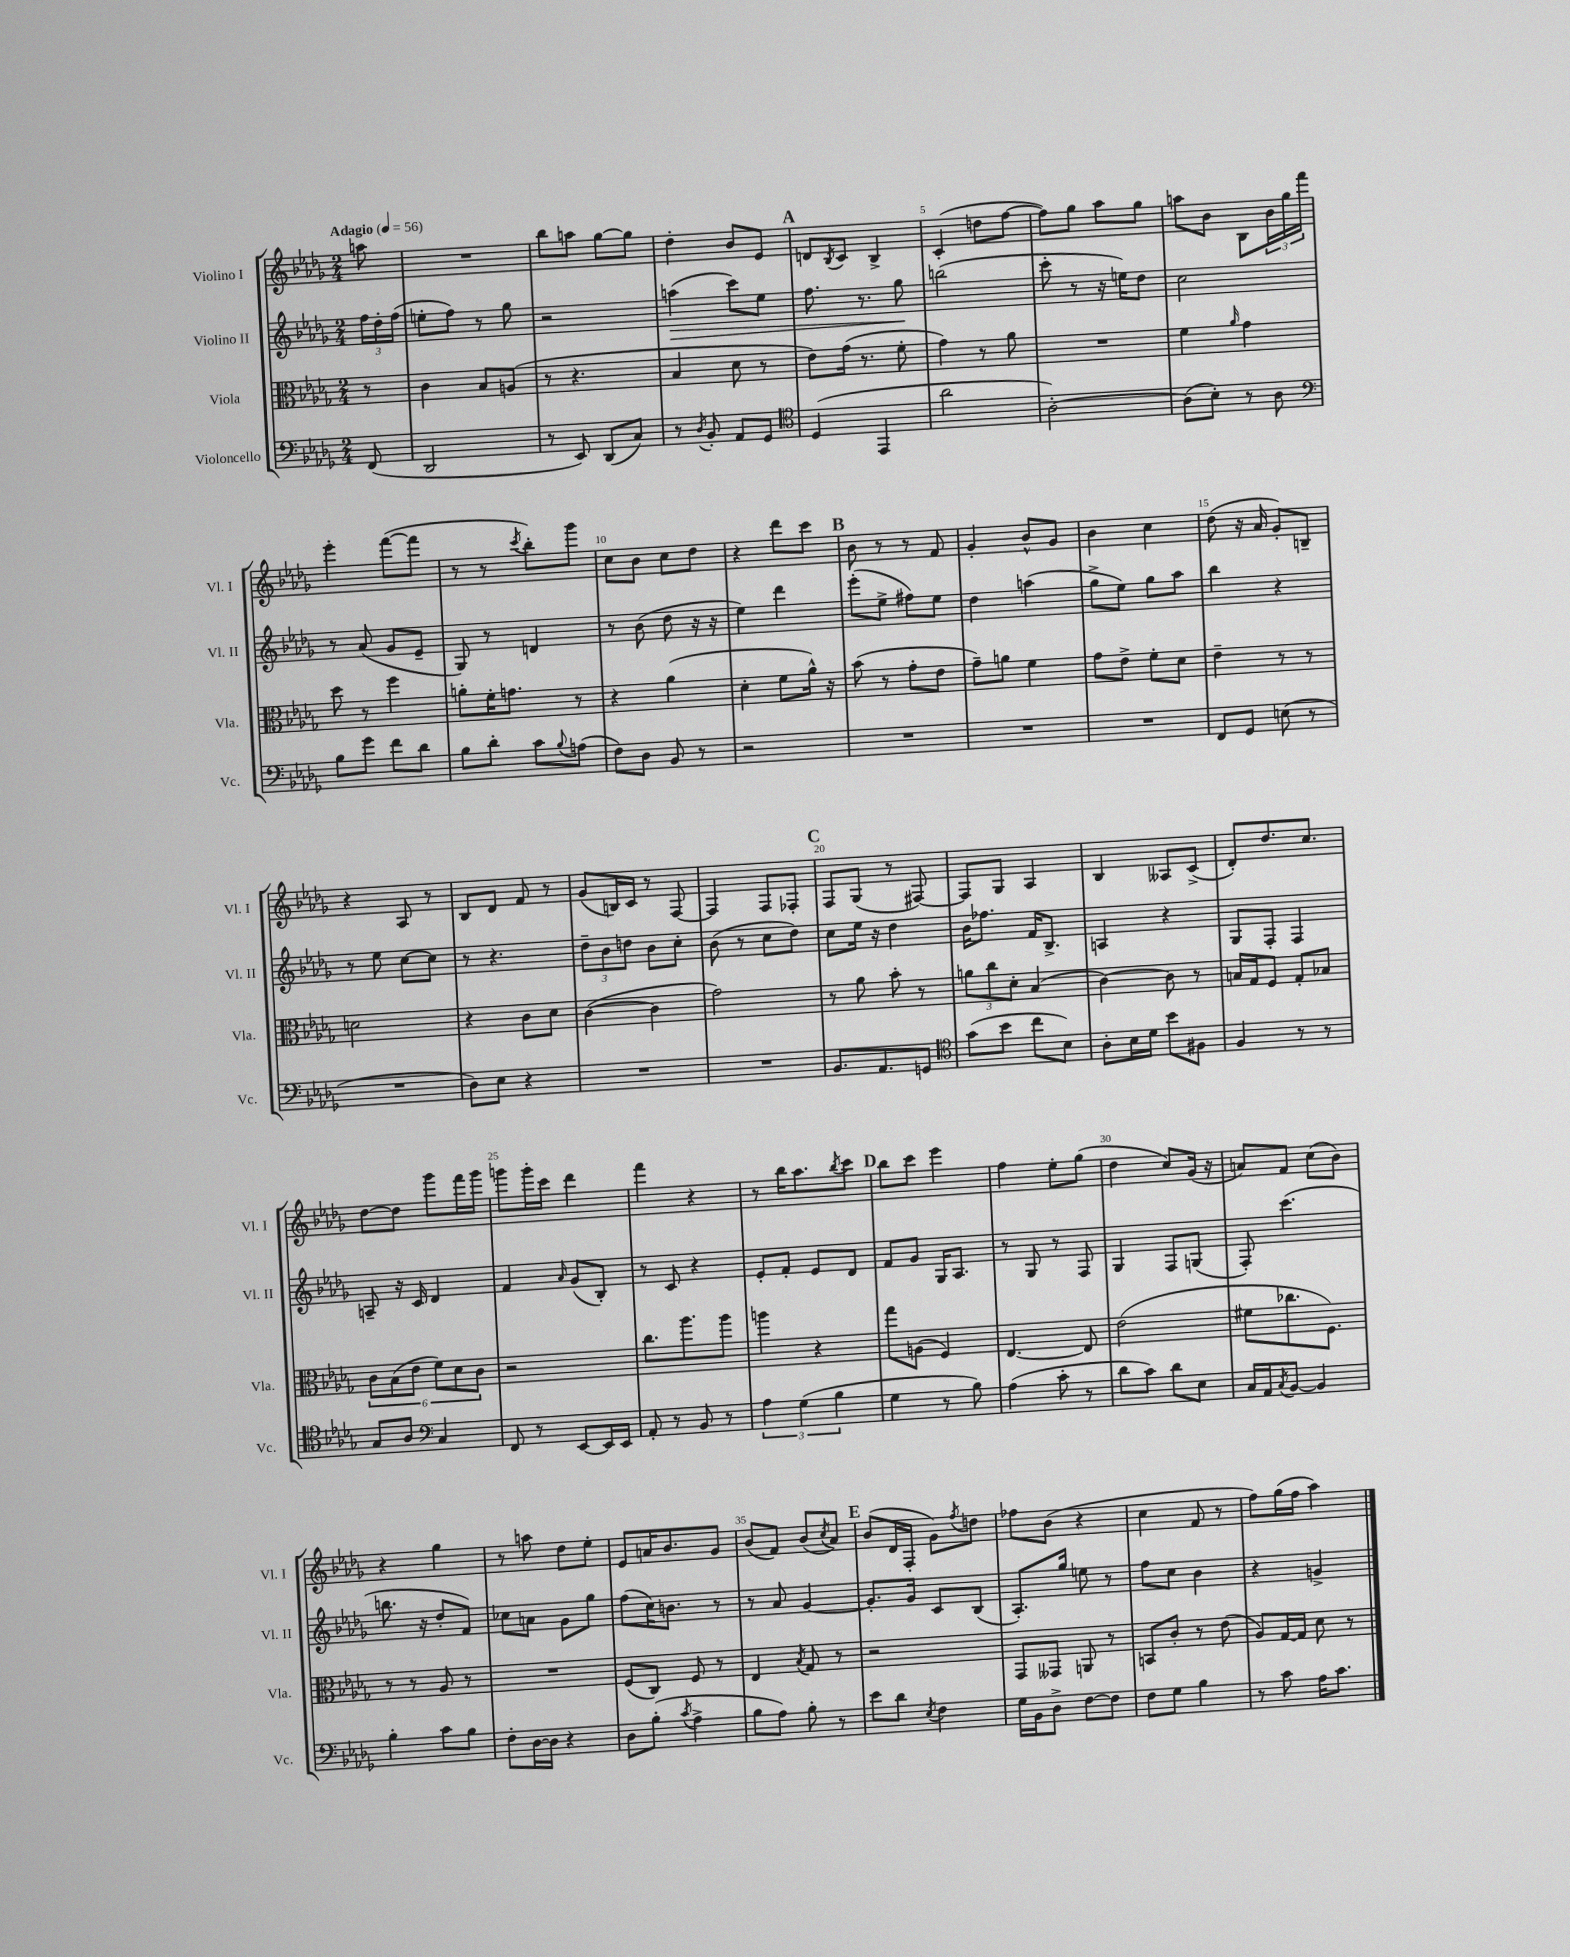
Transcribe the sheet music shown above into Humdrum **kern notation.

**kern	**kern	**kern	**kern
*staff4	*staff3	*staff2	*staff1
*clefF4	*clefC3	*clefG2	*clefG2
*k[b-e-a-d-g-]	*k[b-e-a-d-g-]	*k[b-e-a-d-g-]	*k[b-e-a-d-g-]
*M2/4	*M2/4	*M2/4	*M2/4
*MM56	*MM56	*MM56	*MM56
(8FF	8r	24ff	8aa
.	.	24dd-'	.
.	.	(24ff	.
=	=	=	=
2DD-	4c	8ee'	2r
.	.	8ff)	.
.	8B-	8r	.
.	(8A	8gg-	.
=	=	=	=
8r	8r	2r	8bb-
8EE-)	4.r	.	8aa
(8DD-	.	.	[8gg-
8C)	.	.	8gg-]
=	=	=	=
8r	4B-	(4aa	4dd-'
8qD-	.	.	.
8BB-'	.	.	.
8AA-	8d-	8ccc)	8b-
8GG-	8r	8ee-	8e-
=	=	=	=
*clefC4	*	*	*
(4D-	8e-)	8.ff	8d
.	.	.	8qB-
.	(16g-	.	8c
.	8.r	8.r	.
4EE-	.	.	4B-^
.	8f'	8gg-	.
=	=	=	=
2a-	4g-)	(2bb	(4c'
.	8r	.	8dd
.	8a-	.	[8ff
=	=	=	=
[2A-')	2r	8ccc'	8ff])
.	.	8r	8gg-
.	.	16r	8aa-
.	.	16ee)	.
.	.	8dd-	8gg-
=	=	=	=
(8A-]	4f	2cc	8aa
8B-')	.	.	8b-
.	16qqa-	.	.
8r	4g-	.	8B-
8A-	.	.	24b-
.	.	.	24gg-
.	.	.	24fff
=	=	=	=
*clefF4	*	*	*
8B-	8dd-	8r	4eee-'
8g-	8r	(8a-	.
8f	4ff	8g-	([8fff
8d-	.	8e-~	8fff]
=	=	=	=
8B-	8a'	8G-)	8r
8d-'	16f'	8r	8r
.	8.g	.	.
.	.	.	8qccc
8c	.	4d	8bb-')
8qqB-	.	.	.
(8A	8r	.	8ggg-
=	=	=	=
8F)	4r	8r	8cc
8D-	.	(8b-	8b-
8BB-	(4a-	8dd-	8cc
8r	.	16r	8dd-
.	.	16r	.
=	=	=	=
2r	4d-'	4ee-)	4r
.	8f	4ddd-	8ddd-
.	16a-^^)	.	8ccc
.	16r	.	.
=	=	=	=
2r	(8b-	(8eee-'	8b-
.	8r	8ee-^	8r
.	8g-'	8ff#)	8r
.	8e-	8ee-	8f
=	=	=	=
2r	8g-~)	4dd-	4g-'
.	8a	.	.
.	4f	(4aa	8b-^^
.	.	.	8g-
=	=	=	=
2r	8g-	8gg-^	4b-
.	8e-^	8ee-)	.
.	8f'	8gg-	4cc
.	8d-	8aa-	.
=	=	=	=
8FF	4e-~	4bb-	(8dd-
8GG-	.	.	16r
.	.	.	16a-
(8E	8r	4r	8g-')
8r	8r	.	8B~
=	=	=	=
2r	2d	8r	4r
.	.	8ee-	.
.	.	[8cc	8A-
.	.	8cc]	8r
=	=	=	=
8D-)	4r	8r	8B-
8E-	.	4.r	8d-
4r	8c	.	8f
.	8d-	.	8r
=	=	=	=
2r	([4c	12dd-~	(8g-
.	.	12b-	.
.	.	.	16B)
.	.	12dd	.
.	.	.	16c
.	4c]	8b-	8r
.	.	8cc'	[8F
=	=	=	=
2r	2g-)	(8b-	4F]
.	.	8r	.
.	.	8cc	8F
.	.	8dd-)	8F-'
=	=	=	=
8.BB-	8r	8cc	8F
.	8a-	16ee-	(8G-
8.AA-	.	16r	.
.	8b-'	4dd-	8r
8GG	8r	.	[8F#)
=	=	=	=
*clefC4	*	*	*
(8g-	12a	16b-	8F#]
.	.	8.ff-	.
.	12cc	.	.
8b-	.	.	8G-
.	12d-'	.	.
8cc	(4B-	16f	4A-
.	.	8.B-^	.
8B-)	.	.	.
=	=	=	=
8A-'	[4c)	4A	4B-
16B-	.	.	.
16d-	.	.	.
8b-	8c]	4r	8A--
8F#	8r	.	(8c^
=	=	=	=
4F	16B	8G-	8d-')
.	16G-	.	.
.	8F	8F'	8.dd-
8r	8G-'	4F	.
.	.	.	8.cc
8r	8B-	.	.
=	=	=	=
8G-	12c	8A~	[8dd-
.	(12B-	.	.
8A-	.	16r	8dd-]
.	12e-	.	.
.	.	16c	.
*clefF4	*	*	*
4C	12f)	4d-	8ggg-
.	12d-	.	.
.	.	.	16fff
.	12c	.	.
.	.	.	16ggg-
=	=	=	=
8FF	2r	4f	8ggg
8r	.	.	16ggg'
.	.	.	16ccc
.	.	16qqa-	.
[8EE-	.	(8g-	4ddd-
16EE-]	.	8B-')	.
16EE-	.	.	.
=	=	=	=
8AA-'	8.cc	8r	4fff
8r	.	8c	.
.	8.aa-	.	.
8BB-	.	4r	4r
8r	8aa-	.	.
=	=	=	=
6A-	4aa	8e-'	8r
.	.	8f'	16bb-
(6G-	.	.	.
.	.	.	8.aa-
.	4r	8e-	.
6B-	.	.	.
.	.	.	8qbb-
.	.	8d-	8ccc
=	=	=	=
4G-	8gg-	8f	8bb-
.	(8A	8g-	8ccc
8r	4F)	16G-	4eee-
.	.	8.A-	.
8B-)	.	.	.
=	=	=	=
(4A-	[4.E-	8r	4ff
.	.	8G-	.
8c'	.	8r	8ee-'
8r	8E-]	8F	(8gg-
=	=	=	=
8d-	(2e-	4G-	4dd-
8c)	.	.	.
8d-	.	8F	8cc)
8E-	.	(8G	(16g-
.	.	.	16r
=	=	=	=
16C	8f#	8F')	8a)
16AA-	.	.	.
8qC	.	.	.
[8BB-	8.cc-	(4.ccc	8f
4BB-]	.	.	(8cc
.	8.F)	.	.
.	.	.	8b-)
=	=	=	=
4B-'	8r	8.bb	4r
.	8r	.	.
.	.	16r	.
8c	8A-	8dd-'	4gg-
8B-	8r	8f)	.
=	=	=	=
8F'	2r	8cc-	8r
[16D-	.	8a	8aa
16D-]	.	.	.
4r	.	8g-	8dd-
.	.	8gg-	8ee-'
=	=	=	=
8D-	(8F	(8ff	8e-
(8B-'	8C)	16cc)	16a
.	.	8.b	8.b-
8qc	.	.	.
4A-^	8F	.	.
.	8r	8r	8g-
=	=	=	=
8B-	4E-	8r	(8b-
8A-)	.	8a-	8f)
.	8qB-	.	.
8B-'	8G-	[4g-	(8b-
.	.	.	8qcc
8r	8r	.	8a-)
=	=	=	=
8e-	2r	8.g-']	(8b-
8d-	.	.	16d-
.	.	16g-	16F'
8qE-	.	.	.
4F	.	8c	8g-)
.	.	.	8qff
.	.	(8B-	8dd
=	=	=	=
16G-	8GG-	8.A-')	8ff-
16BB-	.	.	.
8D-^	8GG--	.	(8b-
.	.	16gg-	.
[8F	8AA	8ee	4r
8F]	8r	8r	.
=	=	=	=
8F	8BB	8ff	4cc
8G-	8c'	8cc	.
4B-	8r	4b-	8f
.	(8e-	.	8r
=	=	=	=
8r	8A-)	4r	8ff)
8c	[16G-	.	(16gg-
.	16G-]	.	16ff
16A-	8d-	4g^	4aa-)
8.c	.	.	.
.	8r	.	.
==	==	==	==
*-	*-	*-	*-
